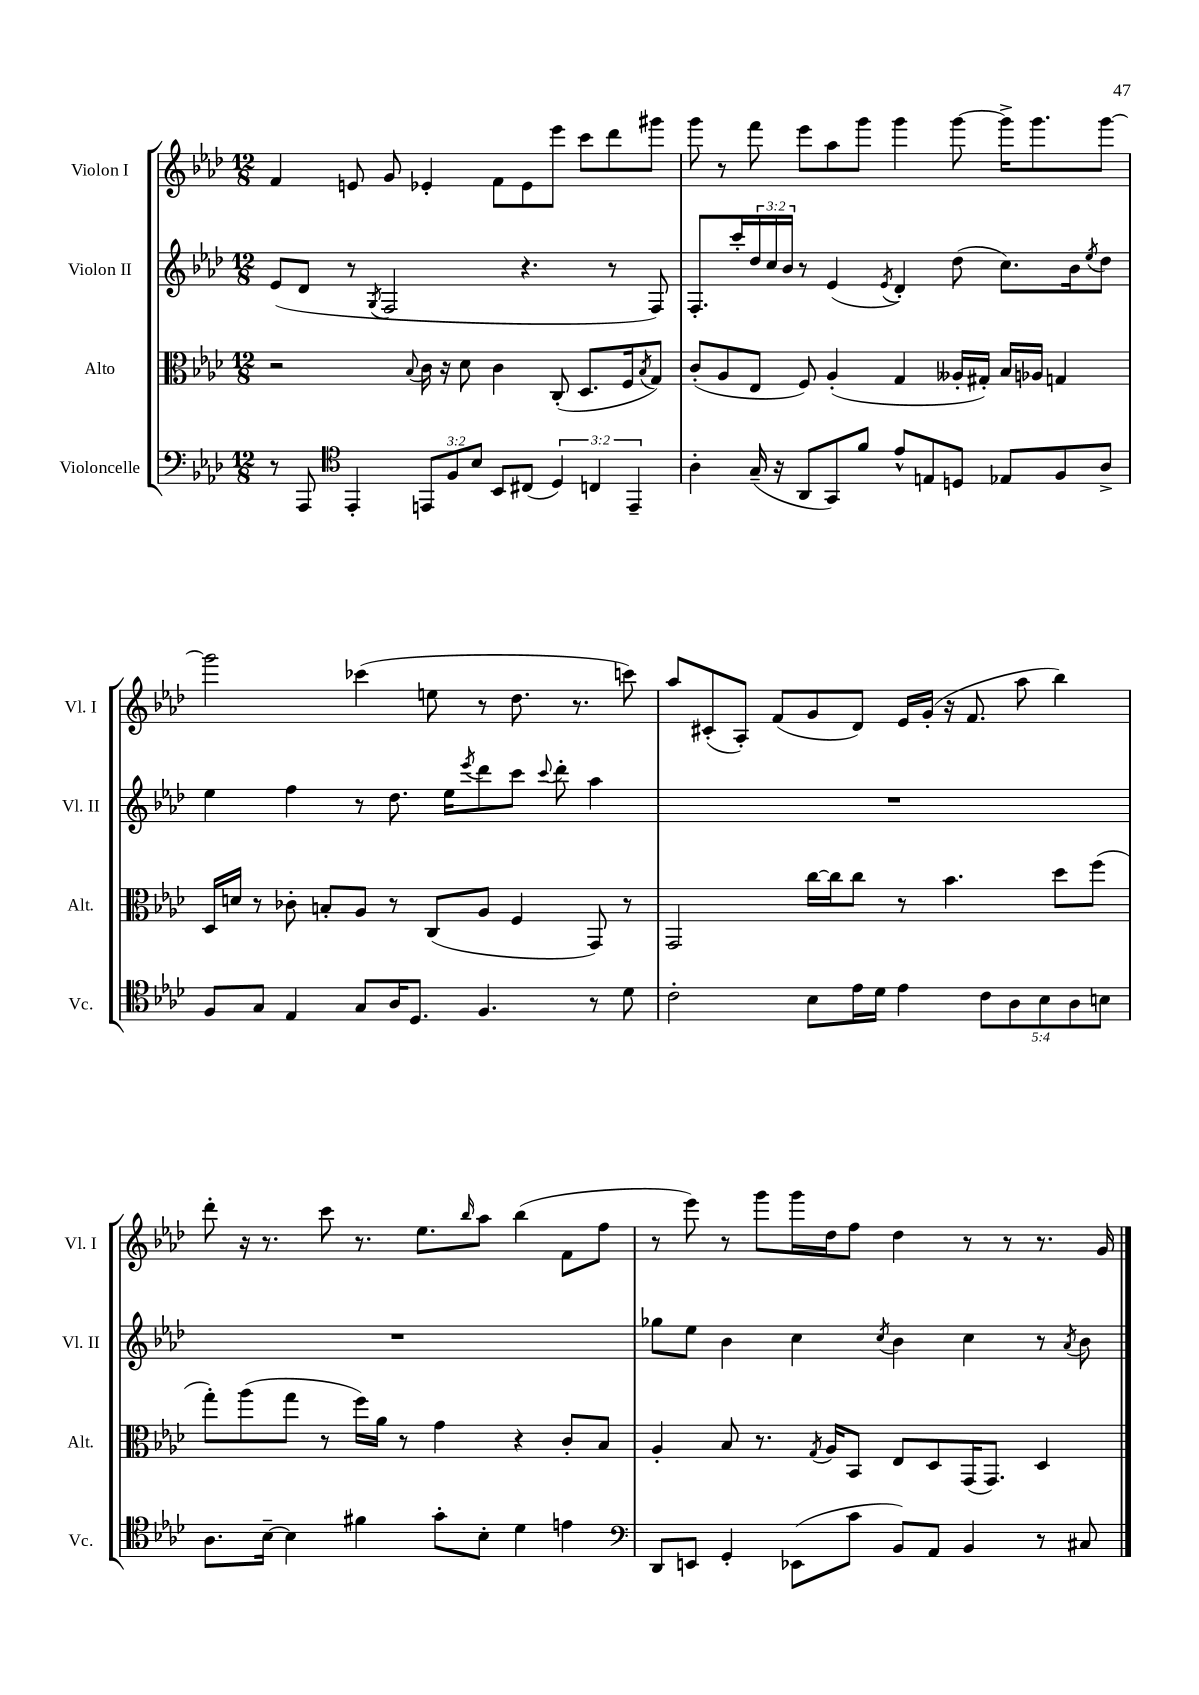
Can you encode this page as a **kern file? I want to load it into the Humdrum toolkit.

**kern	**kern	**kern	**kern
*staff4	*staff3	*staff2	*staff1
*clefF4	*clefC3	*clefG2	*clefG2
*k[b-e-a-d-]	*k[b-e-a-d-]	*k[b-e-a-d-]	*k[b-e-a-d-]
*M12/8	*M12/8	*M12/8	*M12/8
8r	2r	(8e-/L	4f/
8AAA-/	.	8d-/J	.
*clefC4	*	*	*
4EE-'/	.	8r	8e/
.	.	8qG/	.
.	.	2F/	8g/
.	8qqB-/	.	.
12EE/L	16c\	.	4e-'/
.	16r	.	.
12F/	.	.	.
.	8d-\	.	.
12B-/J	.	.	.
8BB-/L	4c\	.	8f\L
(8C#/J	.	4.r	8e-\
6D-/)	(8C'/	.	8eee-\J
.	8.D-/L	.	8ccc\L
6C/	.	.	.
.	.	8r	8ddd-\
.	16F/k	.	.
6EE~/	.	.	.
.	8qB-/	.	.
.	8G/J)	8F/)	8ggg#\J
=	=	=	=
4A-'\	(8c'/L	8.F'/L	8ggg\
.	8A-/	.	8r
.	.	16ccc'/L	.
(16G~/	8E-/J	24dd-/	8fff\
.	.	24cc/	.
16r	.	.	.
.	.	24b-/JJ	.
8AA-/L	8F/)	8r	8eee-\L
8GG/)	(4A-'/	(4e-/	8aa-\
8f/J	.	.	8ggg\J
.	.	8qe-/	.
8e-^^/L	4G/	4d-'/)	4ggg\
8E/	.	.	.
8D/J	16A--'/LL	(8dd-\	[8ggg\
.	16G#'/JJ)	.	.
8E-/L	16B-/LL	8.cc\L)	16ggg^\]LK
.	16A-/JJ	.	8.ggg\
8F/	4G/	.	.
.	.	16b-\k	.
.	.	8qee-/	.
8A-^/J	.	8dd-\J	[8ggg\J
=	=	=	=
8F/L	16D-/LL	4ee-\	2ggg\]
.	16d/JJ	.	.
8G/J	8r	.	.
4E-/	8c-'\	4ff\	.
.	8B'/L	.	.
8G/L	8A-/J	8r	(4ccc-\
16A-/K	8r	8.dd-\	.
8.D-/J	.	.	.
.	(8C/L	.	8ee\
.	.	16ee-\LK	.
.	.	8qeee-/	.
4.F/	8A-/J	8ddd-\	8r
.	4F/	8ccc\J	8.dd-\
.	.	8qqccc/	.
.	.	8ddd-'\	.
.	.	.	8.r
8r	8GG/)	4aa-\	.
8d-\	8r	.	8ccc\)
=	=	=	=
2c'\	2GG/	1.r	8aa-/L
.	.	.	(8c#'/
.	.	.	8A-'/J)
.	.	.	(8f/L
8B-\L	[16cc\LL	.	8g/
.	16cc\]J	.	.
16e-\L	8cc\J	.	8d-/J)
16d-\JJ	.	.	.
4e-\	8r	.	16e-/LL
.	.	.	(16g'/JJ
.	4.b-\	.	16r
.	.	.	8.f/
10c\L	.	.	.
10A-\	.	.	.
.	.	.	8aa-\
10B-\	.	.	.
.	8dd-\L	.	4bb-\)
10A-\	.	.	.
.	(8ff\J	.	.
10B\J	.	.	.
=	=	=	=
8.A-\L	8gg'\L)	1.r	8ddd-'\
.	(8aa-\	.	16r
[16B-~\Jk	.	.	8.r
4B-\]	8gg\J	.	.
.	8r	.	8ccc\
4f#\	16ff\LL)	.	8.r
.	16a-\JJ	.	.
.	8r	.	.
.	.	.	8.ee-\L
8g'\L	4g\	.	.
.	.	.	16qqbb-/
8B-'\J	.	.	8aa-\J
4d-\	4r	.	(4bb-\
4e\	8c'/L	.	8f\L
.	8B-/J	.	8ff\J
=	=	=	=
*clefF4	*	*	*
8DD-/L	4A-'/	8gg-\L	8r
8EE/J	.	8ee-\J	8eee-\)
4GG'/	8B-/	4b-\	8r
.	8.r	.	8ggg\L
(8EE-\L	.	4cc\	16ggg\L
.	8qG/	.	.
.	16A-/LK	.	16dd-\J
8c\J	8BB-/J	.	8ff\J
.	.	8qcc/	.
8BB-/L)	8E-/L	4b-\	4dd-\
8AA-/J	8D-/	.	.
4BB-/	(16GG/K	4cc\	8r
.	8.GG/J)	.	.
.	.	.	8r
8r	4D-/	8r	8.r
.	.	8qa-/	.
8C#/	.	8b-\	.
.	.	.	16g/
==	==	==	==
*-	*-	*-	*-
